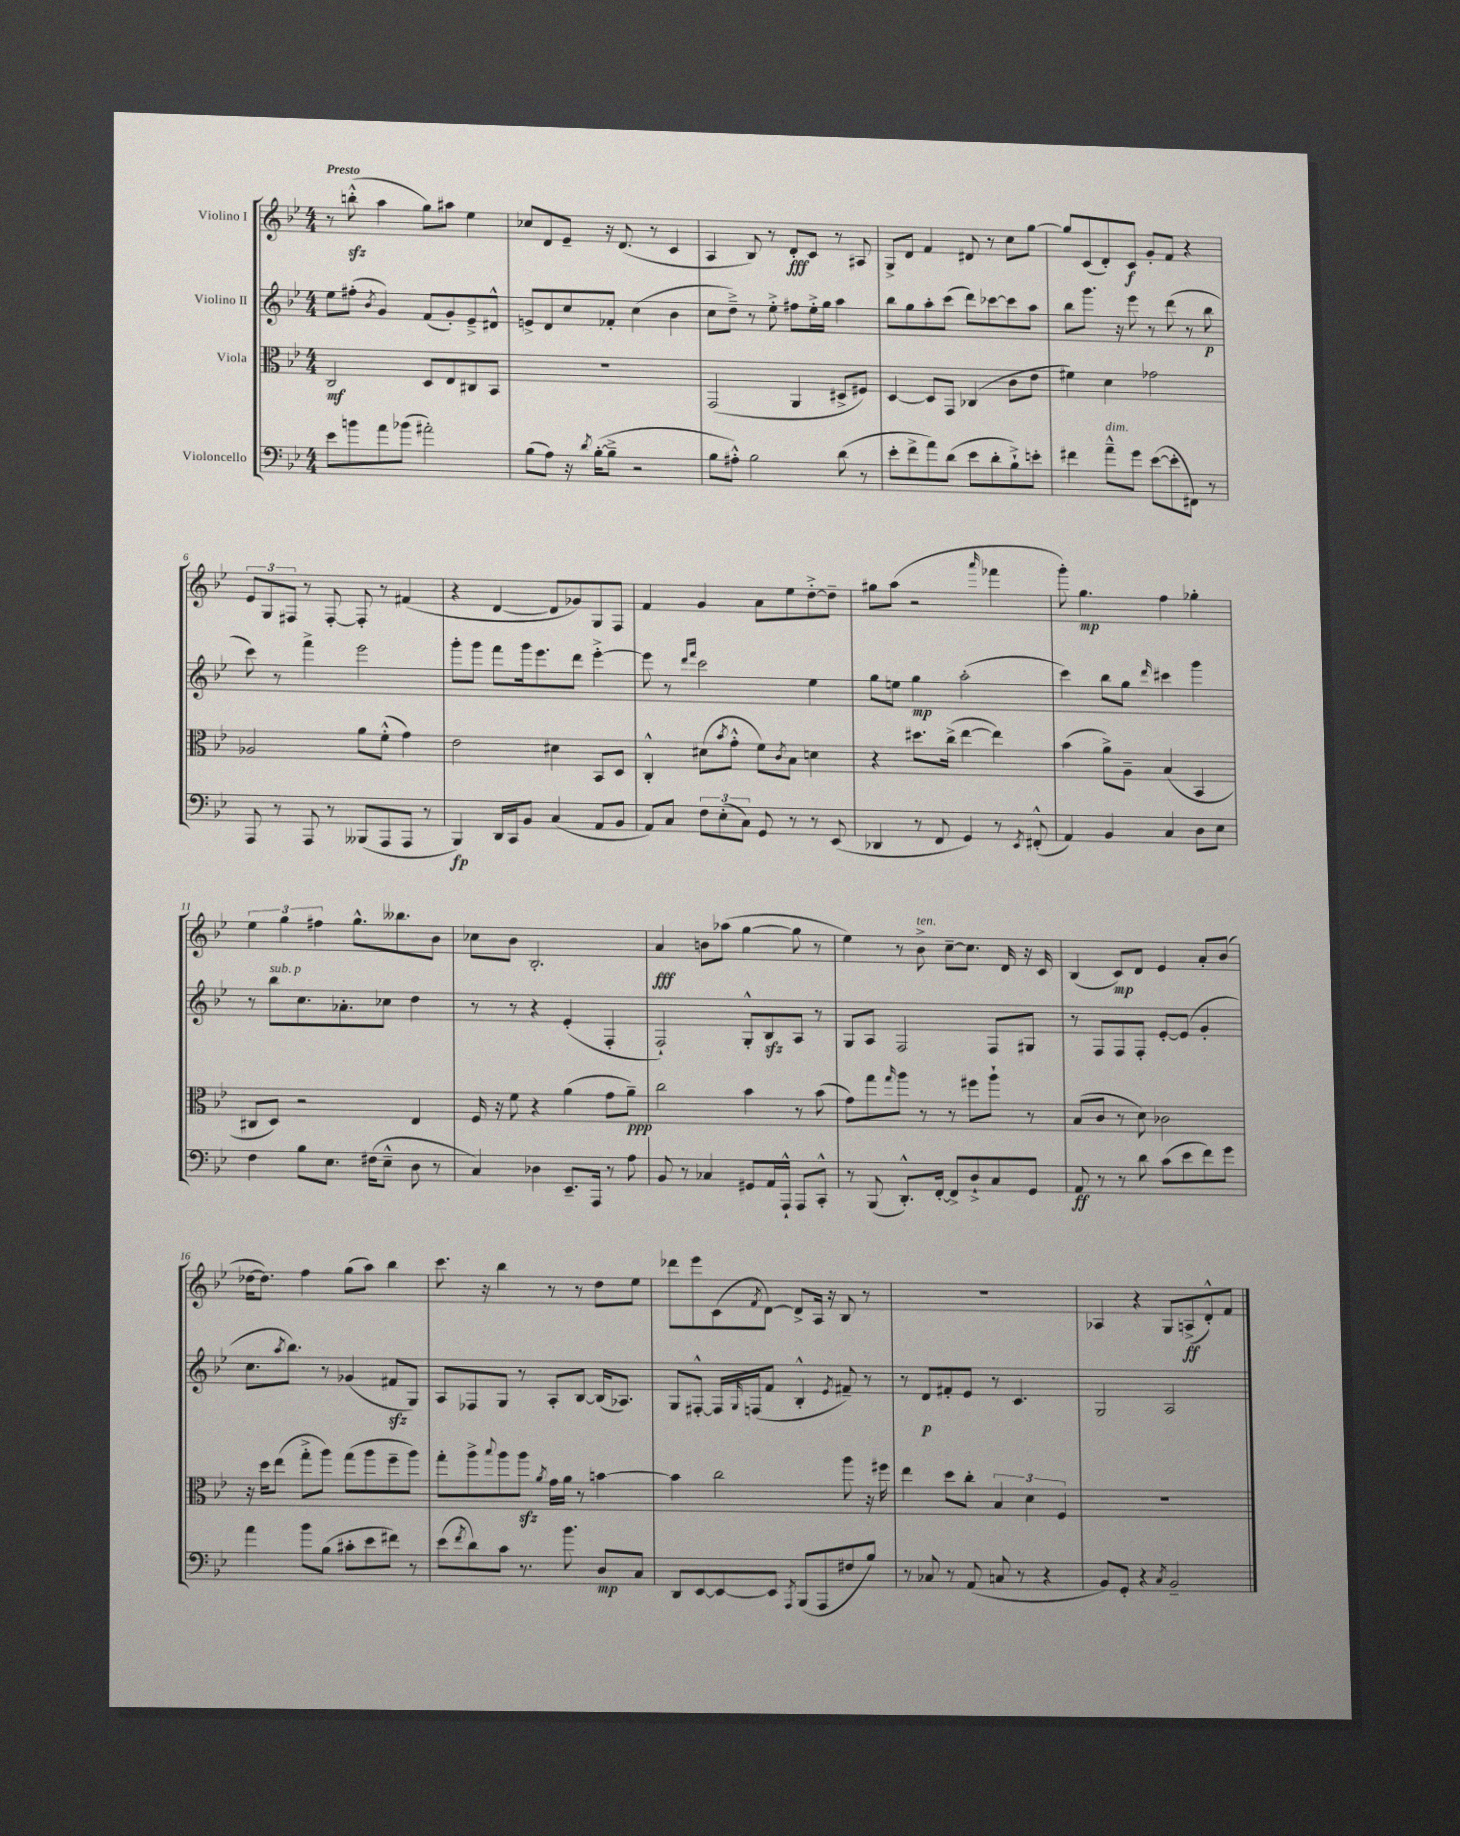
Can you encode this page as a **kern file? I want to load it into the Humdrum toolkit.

**kern	**kern	**kern	**kern
*staff4	*staff3	*staff2	*staff1
*clefF4	*clefC3	*clefG2	*clefG2
*k[b-e-]	*k[b-e-]	*k[b-e-]	*k[b-e-]
*M4/4	*M4/4	*M4/4	*M4/4
8e-\L	2C/	8ee-\L	8r
8b\	.	(8ff#'\J	(8bb'^^\
.	.	8qb-/	.
8a\	.	4g/)	4aa\
(8b-\J	.	.	.
2a#'\)	8D/L	(8f/L	8gg\L)
.	8E-/	8g'/)	8aa#\J
.	8C#/	8e-~^/	4ee-\
.	8BB-/J	8d#^^/J	.
=	=	=	=
(8B-\L	1r	8e^/L	8cc-/L
8A\J)	.	8d/	8d/
16r	.	8cc/	8e-~/J
8qd/	.	.	.
([16B-'\LK	.	.	.
8B-~^\]J	.	8f-'/J	16r
.	.	.	(8.d/
2r	.	(4cc\	.
.	.	.	8r
.	.	4b-\	4c/
=	=	=	=
8B-\L	(2GG/	8cc\L	4A/
8A#'^^\J)	.	8dd~^\J)	.
2B-\	.	8r	8B-/)
.	.	8ee-'^\	8r
.	4AA/	8ff#\L	8d'/L
.	.	16ee-'^\L	8c/J
.	.	16gg\JJ	.
(8d\	8D#^/L	4aa\	8r
8r	8F#/J)	.	8A#/
=	=	=	=
8e-'\L	[4D/	8bb-\L	8G^/L
8f^\	.	8gg\	8d/J
8a\)	8D/]L	8aa'\	4f/
(8d\J	8GG/J	(8ccc\J	.
8e-\L	(4C-/	8ddd\L)	8d#/
8d'\	.	[8ccc-\	8r
8B-`^\)	8c\L	8ccc-\]	8cc\L
8e'\J	8e-\J	8aa\J	[8gg\J
=	=	=	=
4f#\	4f#\)	8bb-\L	8gg/]L
.	.	8.ggg\J	(8c/
8a~^^\L	4d\	.	8d'/)
.	.	16r	.
8g\J	.	8eee-\	8c/J
([8e-\L	2g-\	8r	8g'/L
8e-'\]	.	(8ddd\	8f/J
8FF#\J)	.	8r	4r
8r	.	8bb-\	.
=	=	=	=
8AAA/	2A-/	8ccc\)	12e-/L
.	.	.	12G/
8r	.	8r	.
.	.	.	12F#/J
8AAA/	.	4fff^\	8r
8r	.	.	[8F#'/
(8BBB--/L	8a\L	2eee-\	8F#'/]
8AAA/	(8f'^^\J	.	8r
8AAA/J	4g\)	.	(4f#/
8r	.	.	.
=	=	=	=
4BBB-/)	2e-\	8ggg'\L	4r
.	.	8ggg\J	.
16DD/LL	.	8fff\L	[4d/
16CC/J	.	.	.
8BB-/J	.	16ggg\k	.
.	.	8.eee-\	.
(4C/	4d#\	.	8d/]L
.	.	8ddd\J	8g-/)
8AA/L	8BB-/L	[4eee-'^\	8G/
8BB-/J	8D/J	.	8F/J
=	=	=	=
8AA/L)	4C'^^/	8eee-\]	4f/
8C/J	.	8r	.
.	.	16qqddd/LL	.
.	.	16qqfff/JJ	.
12F\L	(8d#\L	2ccc\	4g/
(12E-'\	.	.	.
.	8qb-/	.	.
.	8g'^^\J	.	.
12C\J)	.	.	.
8GG/	8f\L)	.	8a\L
.	8qc/	.	.
8r	8B-\J	.	8ee-\
8r	4d\	4ee-\	[8dd'^\
(8EE-/	.	.	8dd~\]J
=	=	=	=
4DD-/	4r	8gg\L	8gg#\L
.	.	8ee\J	(8aa\J
8r	8.dd#\L	4gg\	2r
8FF/	.	.	.
.	(16cc^\Jk	.	.
4GG/)	[4ee-\	(2aa'\	.
.	.	.	16qqaaa/
8r	4ee-\])	.	4fff-\
8qEE-/	.	.	.
(8FF#'^^/	.	.	.
=	=	=	=
4AA/)	(4b-\	4ccc\)	8ggg'\)
.	.	.	4.gg\
4BB-/	8a^\L)	8bb-\L	.
.	8A~\J	8gg\J	.
.	.	16qqddd/	.
4C/	(4B-/	4ccc#\	4ff\
8D\L	4BB-/	4ggg\	4gg-'\
8E-\J	.	.	.
=	=	=	=
4F\	8C#/L	8r	6ee-\
.	8D/J)	8bb-\L	.
.	.	.	6gg\
8B-\L	2r	8.cc\	.
.	.	.	6ff#\
8.E-\J	.	.	.
.	.	8.a-'\	.
.	.	.	8.gg^^\L
(16F#\LK	.	.	.
8E-~^^\J	.	8cc-\J	.
.	.	.	8.bb--\
8D\	4E-/	4dd\	.
8r	.	.	8b-\J
=	=	=	=
4C/)	16F/	8r	8cc-\L
.	16r	.	.
.	8f\	8r	8b-\J
4D-\	4r	4r	2.B-'/
8.EE-~/L	(4a\	(4e-'/	.
16AAA/Jk	.	.	.
8r	8g\L	4F'/	.
8A\	8a~\J)	.	.
=	=	=	=
8BB-/	2cc\	2F`/)	4a/
8r	.	.	.
4C-/	.	.	8b\L
.	.	.	(8aa-\J
8GG#/L	4b-\	8G'^^/L	[4gg\
16AA/L	.	8B-/	.
16AAA`^^/JJ	.	.	.
8AAA/L	8r	8A/J	8gg\]
8CC'^^/J	(8b-\	8r	8r
=	=	=	=
8r	8g\L)	8G/L	4ee-\)
(8BBB-/	8gg\	8A/J	.
.	16qqgg/	.	.
8.DD'^^/L)	8aa\J	2F/	8r
.	8r	.	8b-^\
[16FF'/Jk	.	.	.
8FF^/]L	8r	.	[8cc~\L
8D`^/	8ff#\L	.	8.cc\]J
8C/	8aa`\J	8F/L	.
.	.	.	16d/
8GG/J	8r	8G#/J	16r
.	.	.	16c/
=	=	=	=
8AA/	(8B-/L	8r	(4B-/
8r	8c/J	8F/L	.
8r	8r	8F/	8c/L)
8d\	8d\)	8F'/J	8d/J
(8c\L	2c-\	[8e-'/L	4e-/
8e-\	.	(8e-/]J	.
8f\)	.	4g'/	8a'/L
8g\J	.	.	(8b-/J
=	=	=	=
4a\	16r	8.cc\L	[16dd-\LK
.	16dd\LK	.	8.dd-\]J)
.	(8ee-\J	.	.
.	.	8qaa/	.
.	.	8.bb-\J)	.
8b-\L	8gg'^\L	.	4ff\
(8B-\J	8aa\J)	8r	.
8c#'\L	(8gg\L	(4g-/	(8gg\L
8e-\	8aa\	.	8aa\J)
8f#\J)	8ff~\	8f#/L	4bb-\
8r	8aa\J)	8G/J)	.
=	=	=	=
(8e-\L	8gg'\L	8A/L	8.ccc\
8qf/	.	.	.
8d\)	8aa^\	8F-/	.
.	.	.	16r
.	8qqbb-/	.	.
8c\J	8aa\	8G/J	4bb-\
8.r	8aa\J	8r	.
.	8qa/	.	.
.	16g\LL	8A'/L	8r
8.b-\	16a\JJ	.	.
.	8r	[8B-/J	8r
8D/L	[4b\	(16B-/]LK	8dd\L
.	.	8.A-/J)	.
8C/J	.	.	8ee-\J
=	=	=	=
8DD/L	4b\]	8G/L	8ddd-\L
[8EE-/	.	[8F#'^^/J	8eee-\
8EE-/_	2cc\	16F#/]LL	(8c\
.	.	16qqG/	.
.	.	(16F/J	.
.	.	.	8qf/
8EE-/]J	.	8f/J	[8d\J)
8qAAA/	.	.	.
(8BBB-/L	.	4B-'^^/	8d^/]L
8AAA/	.	.	16A/Jk
.	.	.	16r
.	.	8qe-/	.
8F#/	8aa\	8f#~/)	8B-/
8B-/J)	16r	8r	8r
.	16ff#\	.	.
=	=	=	=
8r	4ee-\	8r	1r
8C-/	.	8d/L	.
8r	8dd\L	8f#'/	.
(8AA/	8cc'\J	8e-/J	.
8C/	6B-/	8r	.
8r	.	4.c/	.
.	6d\	.	.
4r	.	.	.
.	6F/	.	.
=	=	=	=
8BB-/L)	1r	2G/	4A-/
8GG'/J	.	.	.
4r	.	.	4r
8qC/	.	.	.
2BB-~/	.	2A/	8G/L
.	.	.	(8A^/
.	.	.	8d'^^/)
.	.	.	8f/J
==	==	==	==
*-	*-	*-	*-
